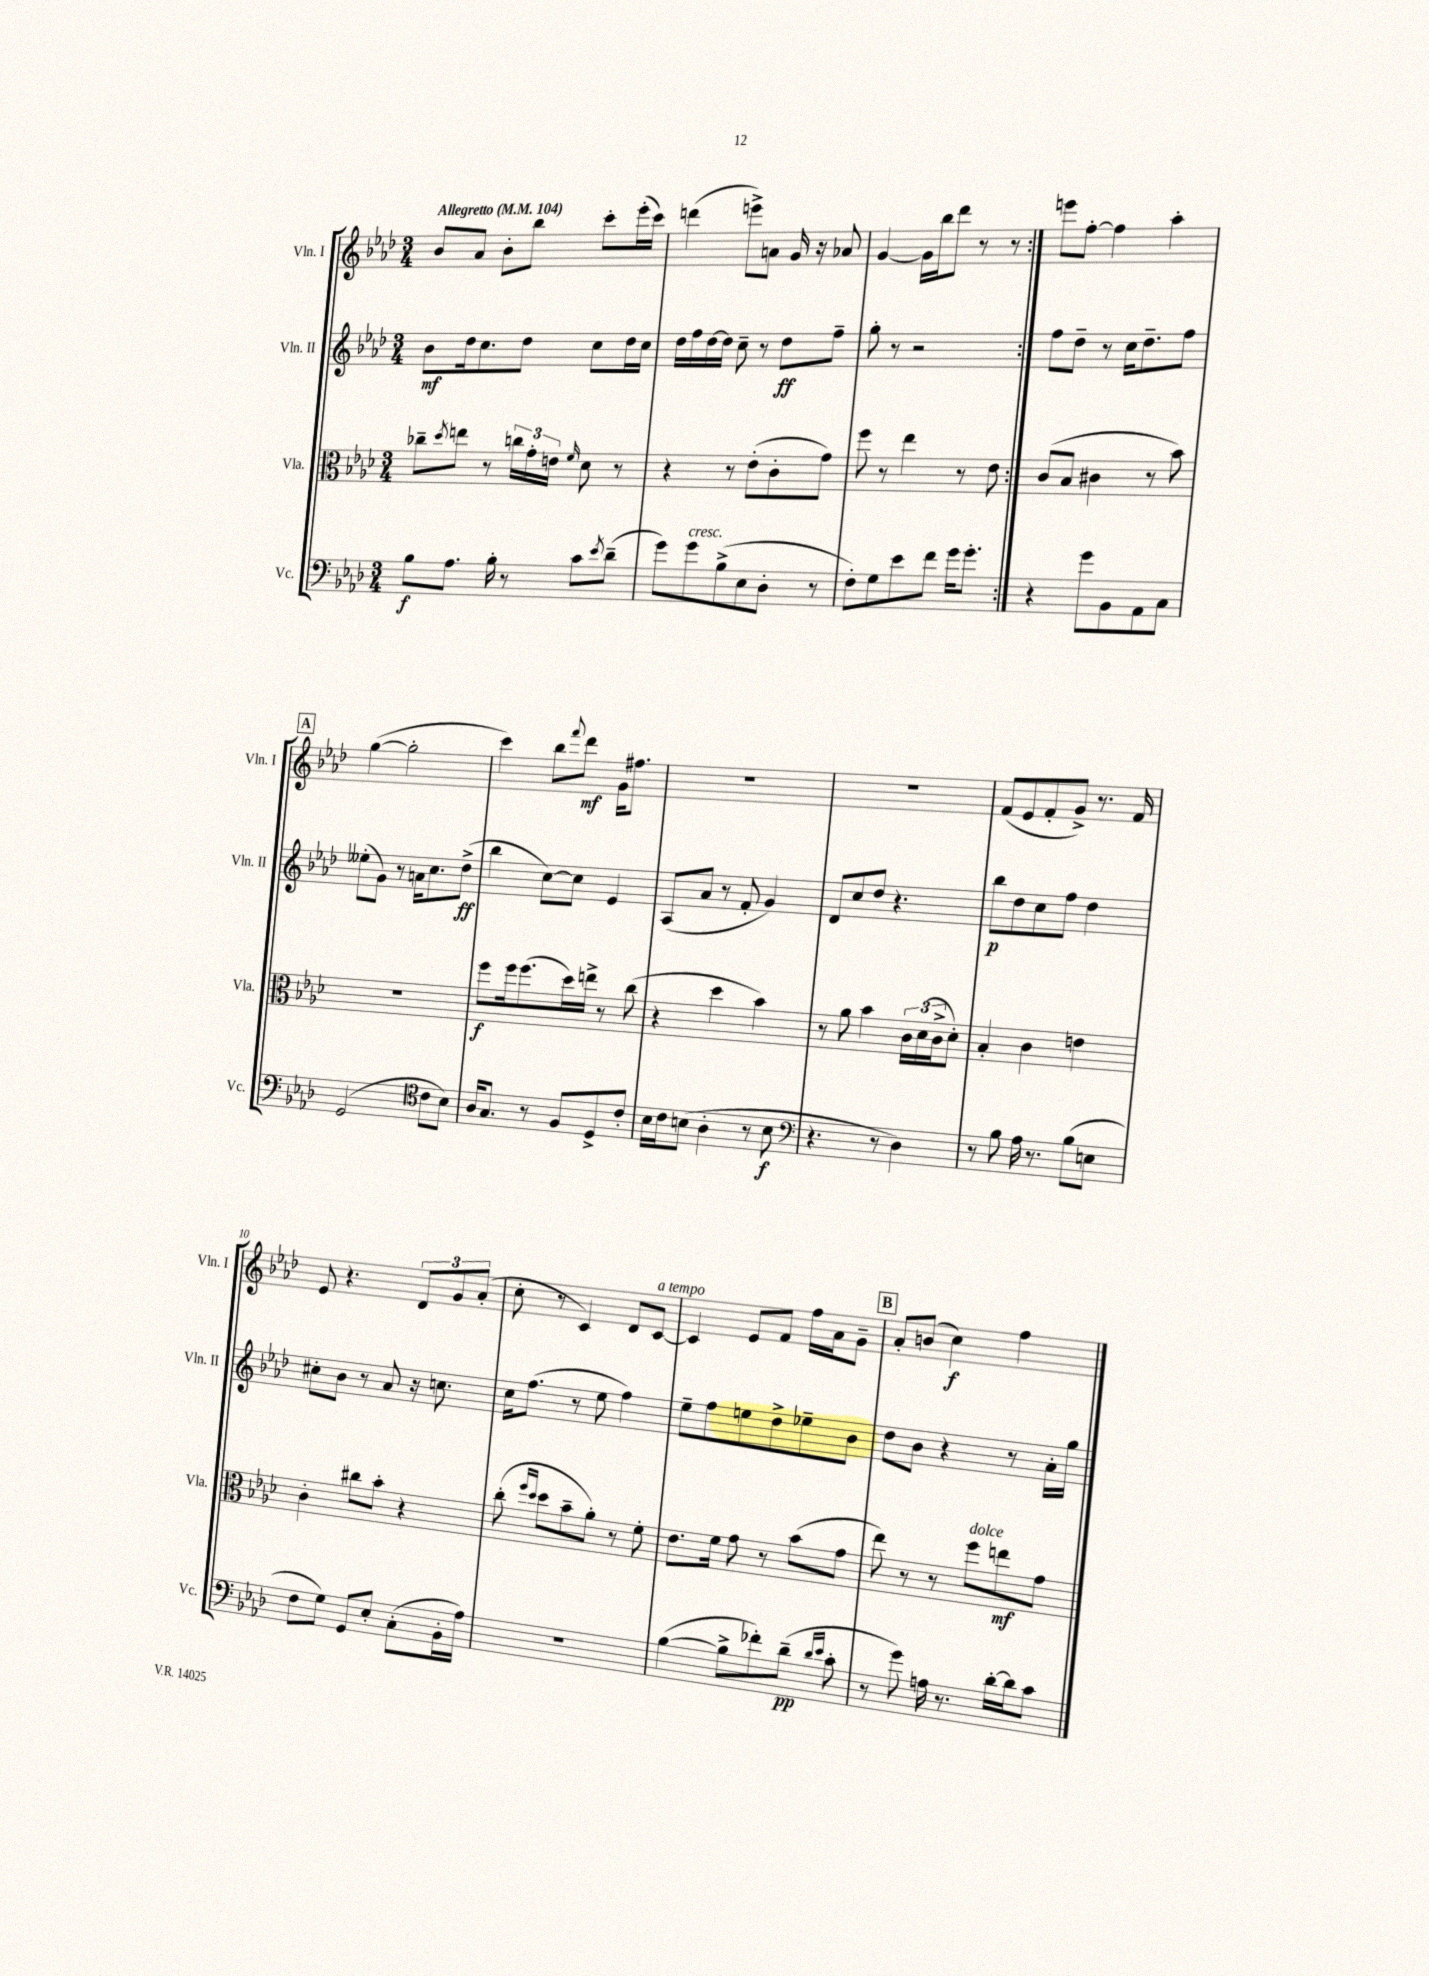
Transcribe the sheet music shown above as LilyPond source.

<<
\new StaffGroup <<
\new Staff = "s0" \with { instrumentName = "Vln. I" shortInstrumentName = "Vln. I" } {
    \clef treble \key aes \major \numericTimeSignature \time 3/4 \tempo "Allegretto" 4 = 104
    \repeat volta 2 { bes'8 aes'8 bes'8-. bes''8 c'''8-. ees'''16-.( c'''16) |
    d'''4( e'''8->) a'8 g'16 r16 aes'8 |
    g'4~ g'16 bes''16 des'''8 r8 r8 | }
    e'''8 f''8~-. f''4 aes''4-. |
    \mark \markup { \box "A" } g''4~( g''2-. |
    c'''4) bes''8 \appoggiatura { f'''8 } des'''8\mf g'16 fis''8. |
    R2. |
    R2. |
    f'8( ees'8 f'8-. g'8->) r8. f'16 |
    ees'8 r4. \tuplet 3/2 { des'8 g'8 aes'8-.( } |
    c''8-. r8 c'4) des'8 c'8~^\markup { \italic "a tempo" } |
    c'4 ees'8 f'8 f''16 aes'16 g'8-- |
    \mark \markup { \box "B" } aes'8-. b'8( c''4\f) f''4 \bar "|." |
}
\new Staff = "s1" \with { instrumentName = "Vln. II" shortInstrumentName = "Vln. II" } {
    \clef treble \key aes \major \numericTimeSignature \time 3/4
    \repeat volta 2 { bes'8\mf des''16 c''8. des''8 c''8 des''16 c''16 |
    des''16 f''16 des''16~ des''16 c''8-- r8 des''8\ff f''8-- |
    g''8-. r8 r2 | }
    f''8 des''8-- r8 c''16 des''8.-- f''8 |
    \mark \markup { \box "A" } eeses''8-.( g'8) r8 a'16 c''8. des''8->\ff( |
    bes''4 c''8~) c''8 ees'4 |
    aes8( aes'8 r8 f'8-. g'4) |
    des'8 c''8 des''8 r4. |
    bes''8\p des''8 c''8 f''8 des''4 |
    cis''8-. bes'8 r8 aes'8 r16 c''8. |
    c''16 f''8.( r8 ees''8 f''4) |
    ees''8-- f''8 e''8 des''8-> ees''8-- bes'8 |
    \mark \markup { \box "B" } des''8 bes'8 r4 r8 aes'16-. g''16 \bar "|." |
}
\new Staff = "s2" \with { instrumentName = "Vla." shortInstrumentName = "Vla." } {
    \clef alto \key aes \major \numericTimeSignature \time 3/4
    \repeat volta 2 { ces''8-- \acciaccatura { des''8 } e''8 r8 \tuplet 3/2 { c''16 g'16-. e'16 } \grace { f'16 } des'8 r8 |
    r4 r8 ees'8-.( c'8-. g'8) |
    f''8 r8 ees''4 r8 ees'8 | }
    c'8( bes8 cis'4 r8 bes'8) |
    \mark \markup { \box "A" } R2. |
    f''8\f f''16 f''8.( des''16) e''16-> r8 c''8( |
    r4 des''4 bes'4) |
    r8 aes'8 bes'4 \tuplet 3/2 { c'16 des'16( c'16-> } des'8-.) |
    bes4-. c'4 e'4 |
    c'4-. cis''8 bes'8-. r4 |
    c''8-.( \grace { f''16 des''16 } des''8 bes'8-- aes'8-.) r8 f'8-. |
    ees'8. f'16 g'8 r8 bes'8( g'8 |
    \mark \markup { \box "B" } ees''8) r8 r8 f''8^\markup { \italic "dolce" } e''8\mf g'8 \bar "|." |
}
\new Staff = "s3" \with { instrumentName = "Vc." shortInstrumentName = "Vc." } {
    \clef bass \key aes \major \numericTimeSignature \time 3/4
    \repeat volta 2 { bes8\f aes8. bes16-. r8 c'8 \acciaccatura { ees'8 } des'8--( |
    g'8) g'8^\markup { \italic "cresc." } bes8->( ees8 des8-. r8 |
    f8-.) g8 ees'8 f'8 g'16 g'8.-. | }
    r4 g'8 bes,8 aes,8 c8 |
    \mark \markup { \box "A" } g,2( \clef tenor c'8 bes8) |
    aes16 g8. r8 f8 des8-> c'8-. |
    bes16 c'16 b8( aes4-. r8 b8\f |
    \clef bass r4. r8 des4) |
    r8 bes8 aes16 r8. bes8( e8 |
    f8 g8) g,8 ees8-. c8-.( bes,16-. aes16) |
    R2. |
    bes4~( bes8-> fes'8-.) des'8--\pp( \grace { des'16 ees'16 } c'8-. |
    \mark \markup { \box "B" } r8 g'8) a16 r8. des'16~-. des'16 c'8 \bar "|." |
}
>>
>>
